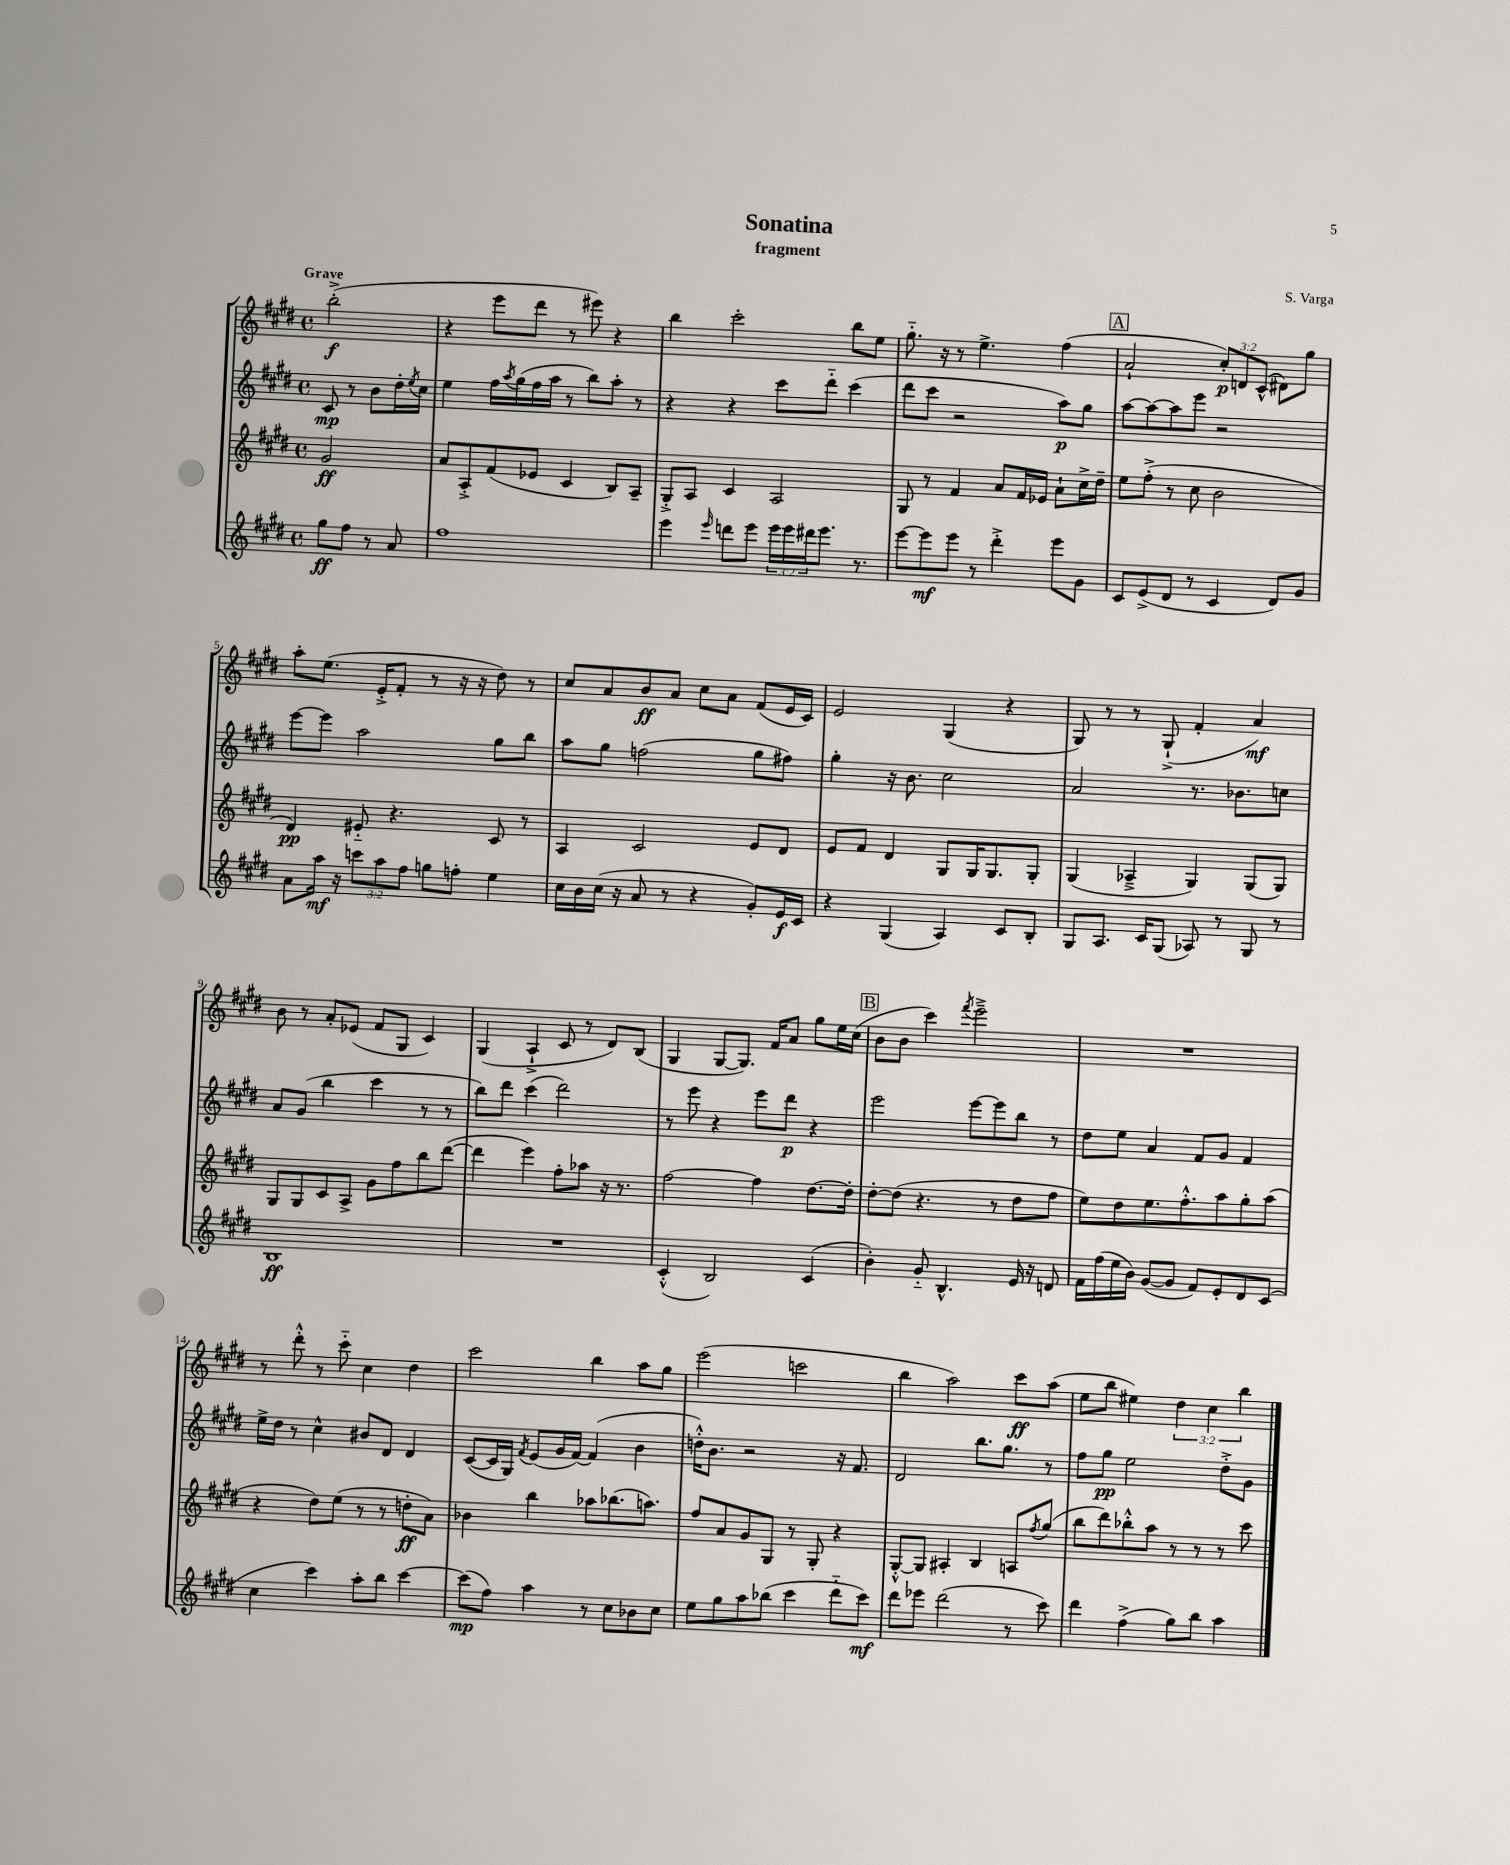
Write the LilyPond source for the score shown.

\header { title = "Sonatina" composer = "S. Varga" subtitle = "fragment" }
<<
\new StaffGroup <<
\new Staff = "s0" {
    \clef treble \key e \major \defaultTimeSignature \time 4/4 \override Staff.TupletNumber.text = #tuplet-number::calc-fraction-text \partial 2 \tempo "Grave"
    b''2-.->\f( |
    r4 e'''8 dis'''8 r8 eis'''8) r4 |
    b''4 cis'''2-. b''8 e''8 |
    gis''8.-_ r16 r8 e''4.-> fis''4( |
    \mark \markup { \box "A" } a'2-! \tuplet 3/2 { cis''8-.\p) d'8 cis'8-^( } dis'8) gis''8 |
    a''8-. e''8.( e'16-.-> fis'8-. r8 r16 r16 dis''8) r8 |
    cis''8 a'8 b'8\ff a'8 cis''8 a'8 fis'8( e'16 cis'16) |
    e'2 gis4( r4 |
    gis8) r8 r8 gis8-!->( fis'4-. a'4\mf) |
    b'8 r8 a'8-. ees'8( fis'8 gis8 cis'4) |
    gis4( a4-!-> cis'8 r8 dis'8) b8( |
    gis4 gis8~ gis8.) fis'16 a'8 gis''8 e''16 cis''16( |
    \mark \markup { \box "B" } b'8 b'8 cis'''4) \acciaccatura { fis'''8 } e'''2---> |
    R1 |
    r8 dis'''8-.-^ r8 cis'''8-_ cis''4 dis''4 |
    cis'''2 b''4 a''8 gis''8 |
    e'''2( c'''2 |
    b''4 a''2) cis'''8\ff a''8( |
    e''8 b''8 eis''4) \tuplet 3/2 { dis''4 cis''4 b''4 } \bar "|." |
}
\new Staff = "s1" {
    \clef treble \key e \major \defaultTimeSignature \time 4/4 \partial 2
    cis'8\mp r8 b'8 dis''16-. \acciaccatura { e''8 } cis''16 |
    e''4 fis''16 \acciaccatura { a''8 } gis''16( fis''16 a''16 r8 b''8) a''8-. r8 |
    r4 r4 cis'''8 dis'''8-_ cis'''4( |
    dis'''8 cis'''8 r2 a''8\p) gis''8 |
    \mark \markup { \box "A" } a''8~ a''8~ a''8 e'''8 r2 |
    e'''8~ e'''8 a''2 gis''8 b''8 |
    a''8 gis''8 f''2( gis''8 fis''8) |
    gis''4-. r16 b'8. cis''2 |
    a'2 r8. bes'8. c''8 |
    a'8 gis'8( b''4 cis'''4 r8 r8 |
    b''8) dis'''8 cis'''4( dis'''2) |
    r8 e'''8 r4 e'''8 dis'''8\p r4 |
    \mark \markup { \box "B" } e'''2 e'''8~ e'''8 b''8 r8 |
    dis''8 e''8 a'4 fis'8 gis'8 fis'4 |
    e''16-> dis''16 r8 cis''4-^ bis'8 dis'8 dis'4 |
    cis'8~( cis'16 gis16) \acciaccatura { fis'8 } e'8( gis'16 fis'16~) fis'4( b'4 |
    d''16-.-^) b'8. r2 r16 fis'8. |
    dis'2 b''8. gis''8. r8 |
    fis''8 gis''8\pp e''2 dis''8-.-> gis'8 \bar "|." |
}
\new Staff = "s2" {
    \clef treble \key e \major \defaultTimeSignature \time 4/4 \partial 2
    gis'2\ff |
    a'8 a8-.-> fis'8( ees'8 cis'4 b8) a8-- |
    gis8-.-> a8 cis'4 a2 |
    gis8 r8 fis'4 a'8 fis'16 ees'16 a'8-! cis''16-> dis''16-- |
    \mark \markup { \box "A" } e''8 fis''8-.->( r8 cis''8 b'2 |
    dis'4\pp) eis'8-_ r4. cis'8 r8 |
    a4 cis'2 e'8 dis'8 |
    e'8 fis'8 dis'4 gis8 gis16 gis8. gis8-. |
    gis4( aes4---> gis4) gis8( gis8) |
    gis8 gis8 cis'8 a8-> gis'8 fis''8 b''8 dis'''8~( |
    dis'''4 e'''4) fis''8-. aes''8 r16 r8. |
    fis''2~ fis''4 dis''8.~ dis''16-. |
    \mark \markup { \box "B" } dis''8~-. dis''8( r4. r8 dis''8 fis''8 |
    e''8) dis''8 e''8. fis''8.-.-^ a''8 gis''8-. a''8( |
    r4 dis''8) e''8( r8 r8 d''8-.\ff a'8) |
    bes'4 b''4 aes''8 bes''8.( a''8.) |
    fis''8 a'8 gis'8 gis8 r8 gis8-. r4 |
    gis8~-.-^ gis8 ais4-. b4 a8 \acciaccatura { fis''8 } gis''8( |
    b''8 dis'''8) bes''8-.-^ a''8 r8 r8 r8 cis'''8 \bar "|." |
}
\new Staff = "s3" {
    \clef treble \key e \major \defaultTimeSignature \time 4/4 \override Staff.TupletNumber.text = #tuplet-number::calc-fraction-text \partial 2
    gis''8\ff fis''8 r8 a'8 |
    fis''1 |
    e'''4 \grace { e'''16 } d'''8 e'''8 \tuplet 3/2 { e'''16 e'''16 dis'''16 } e'''8. r8. |
    e'''8~ e'''8\mf e'''8 r8 dis'''4-.-> e'''8 gis'8 |
    \mark \markup { \box "A" } cis'8 e'8->( dis'8 r8 cis'4 dis'8) gis'8 |
    a'8 a''16\mf r16 \tuplet 3/2 { c'''8 a''8 fis''8 } g''8 f''8-. e''4 |
    cis''16 b'16 cis''16( r16 a'8 r8 r4 gis'8-.) e'16\f cis'16 |
    r4 gis4( a4) cis'8 b8-. |
    gis8 a8. cis'16 gis8( aes8) r8 gis8 r8 |
    b1\ff |
    R1 |
    cis'4-.-^( b2) cis'4( |
    \mark \markup { \box "B" } b'4-.) gis'8-_ b4.-^ e'16 r16 d'8 |
    fis'16 fis''16( e''16 b'16) gis'8~( gis'8 fis'8) e'8-. dis'8 cis'8( |
    cis''4 cis'''4) a''8-. b''8 cis'''4~ |
    cis'''8\mp( fis''8) a''4 r8 cis''8 bes'8 cis''8 |
    e''8 gis''8 a''8 bes''8( cis'''4 dis'''8-_ cis'''8\mf) |
    dis'''8 ees'''8 dis'''2( r8 cis'''8) |
    dis'''4 fis''4->( gis''8) b''8 a''4 \bar "|." |
}
>>
>>
